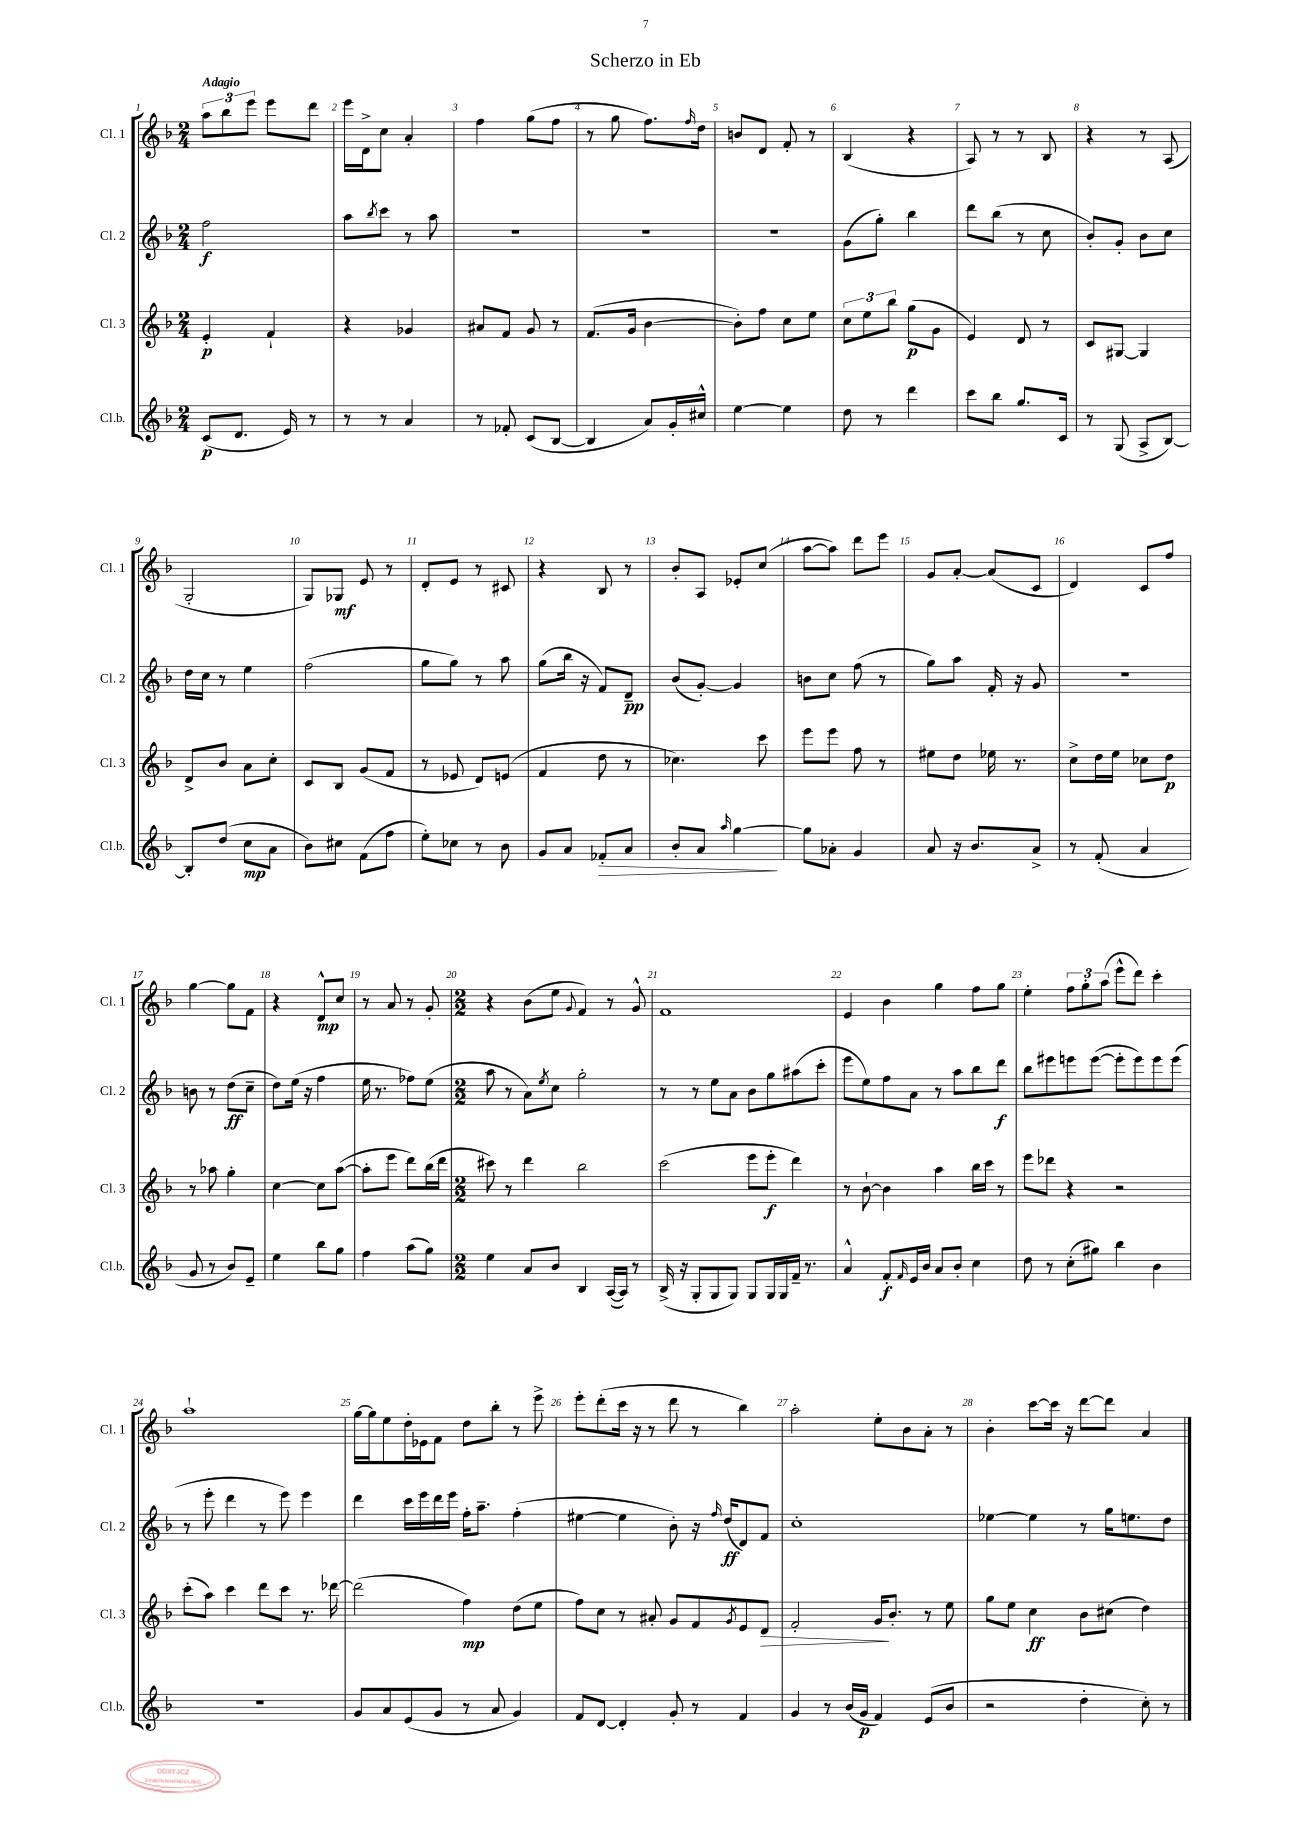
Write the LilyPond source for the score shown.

\header { title = "Scherzo in Eb" }
<<
\new StaffGroup <<
\new Staff = "s0" \with { instrumentName = "Cl. 1" shortInstrumentName = "Cl. 1" } {
    \clef treble \key f \major \numericTimeSignature \time 2/4 \tempo "Adagio"
    \tuplet 3/2 { a''8 bes''8 e'''8 } e'''8 d'''8 |
    e'''16 d'16-> c''8 a'4-. |
    f''4 g''8( f''8 |
    r8 g''8 f''8.) \grace { f''16 } d''16 |
    b'8 d'8 f'8-. r8 |
    bes4( r4 |
    a8) r8 r8 bes8 |
    r4 r8 a8( |
    g2-. |
    g8) ges8\mf e'8 r8 |
    d'8-. e'8 r8 cis'8 |
    r4 bes8 r8 |
    bes'8-. a8 ees'8-. c''8( |
    a''8~ a''8) d'''8 e'''8 |
    g'8 a'8~-. a'8( c'8 |
    d'4) c'8 f''8 |
    g''4~ g''8 f'8 |
    r4 d'8-^\mp c''8 |
    r8 a'8 r8 g'8-. |
    \numericTimeSignature \time 2/2 r4 bes'8( e''8 \appoggiatura { g'8 } f'4) r8 g'8-^ |
    f'1 |
    e'4 bes'4 g''4 f''8 g''8 |
    e''4-. \tuplet 3/2 { f''8 g''8-. a''8( } e'''8-^ d'''8) c'''4-. |
    a''1-! |
    g''16~ g''16 e''8 d''16-. ees'16 f'8 d''8 bes''8-. r8 e'''8-> |
    e'''8-. d'''8-.( c'''16 r16 r8 d'''8 r8 bes''4) |
    a''2-. e''8-. bes'8 a'8-. r8 |
    bes'4-. c'''8~ c'''16 r16 d'''8~ d'''8 a'4 \bar "|." |
}
\new Staff = "s1" \with { instrumentName = "Cl. 2" shortInstrumentName = "Cl. 2" } {
    \clef treble \key f \major \numericTimeSignature \time 2/4
    f''2\f |
    a''8 \acciaccatura { bes''8 } c'''8 r8 a''8 |
    R2 |
    R2 |
    R2 |
    g'8( g''8-.) bes''4 |
    d'''8 bes''8( r8 c''8 |
    bes'8-.) g'8-. bes'8 c''8 |
    d''16 c''16 r8 e''4 |
    f''2( |
    g''8 g''8) r8 a''8 |
    g''8( bes''16 r16 f'8) d'8--\pp |
    bes'8( g'8~-.) g'4 |
    b'8 c''8 f''8( r8 |
    g''8) a''8 f'16-. r16 g'8 |
    r2 |
    b'8 r8 d''8\ff( c''8-- |
    d''8) e''16( r16 f''4 |
    e''16 r8. fes''8) e''8( |
    \numericTimeSignature \time 2/2 a''8 r8 a'8) \acciaccatura { e''8 } c''8 g''2-. |
    r8 r8 e''8 a'8 bes'8 g''8 ais''8( c'''8-. |
    e'''8 e''8) f''8 a'8 r8 a''8 bes''8 d'''8\f |
    bes''8 eis'''8 e'''8 e'''8~( e'''8-. e'''8) e'''8 e'''8( |
    r8 e'''8-. d'''4 r8 e'''8) e'''4 |
    d'''4 c'''16 e'''16 d'''16 e'''16 f''16-. a''8.-- f''4-.( |
    eis''4~ eis''4 bes'8-.) r16 \grace { f''16 } d''16\ff( d'8) f'8 |
    c''1-. |
    ees''4~ ees''4 r8 g''16 e''8. d''8 \bar "|." |
}
\new Staff = "s2" \with { instrumentName = "Cl. 3" shortInstrumentName = "Cl. 3" } {
    \clef treble \key f \major \numericTimeSignature \time 2/4
    e'4-.\p f'4-! |
    r4 ges'4 |
    ais'8 f'8 g'8 r8 |
    f'8.( g'16 bes'4~ |
    bes'8-.) f''8 c''8 e''8 |
    \tuplet 3/2 { c''8 e''8 bes''8 } g''8\p( g'8 |
    e'4) d'8 r8 |
    c'8 gis8~ gis4 |
    d'8-> bes'8 a'8 c''8-. |
    c'8 bes8 g'8( f'8 |
    r8 ees'8 d'8) e'8( |
    f'4 d''8 r8 |
    ces''4.) c'''8 |
    e'''8 e'''8 f''8 r8 |
    eis''8 d''8 ees''16 r8. |
    c''8-> d''16 e''16 ces''8 d''8\p |
    r8 aes''8 g''4-. |
    c''4~ c''8 a''8~( |
    a''8-. e'''8 d'''8) bes''16( d'''16 |
    \numericTimeSignature \time 2/2 cis'''8) r8 d'''4 bes''2 |
    c'''2( e'''8 e'''8-.\f d'''4) |
    r8 bes'8~-! bes'4 a''4 bes''16 c'''16 r8 |
    e'''8 des'''8 r4 r2 |
    c'''8-.( a''8) c'''4 d'''8 c'''8 r8. des'''16~ |
    des'''2( f''4\mp) d''8( e''8 |
    f''8) c''8 r8 ais'8-. g'8 f'8 \acciaccatura { g'8 } e'8 d'8\> |
    f'2-. g'16\! bes'8.-. r8 e''8 |
    g''8 e''8 c''4\ff bes'8 cis''8( d''4) \bar "|." |
}
\new Staff = "s3" \with { instrumentName = "Cl.b." shortInstrumentName = "Cl.b." } {
    \clef treble \key f \major \numericTimeSignature \time 2/4
    c'8\p( d'8. e'16) r8 |
    r8 r8 a'4 |
    r8 fes'8-. c'8( bes8~ |
    bes4 a'8) g'16-. cis''16-^ |
    e''4~ e''4 |
    d''8 r8 d'''4 |
    c'''8 bes''8 g''8. c'16 |
    r8 g8( a8-> bes8~) |
    bes8-. d''8( c''8\mp a'8 |
    bes'8) cis''8 f'8( f''8 |
    e''8-.) ces''8 r8 bes'8 |
    g'8 a'8 fes'8-.\> a'8 |
    bes'8-. a'8 \grace { a''16 } g''4~\! |
    g''8 aes'8-. g'4 |
    a'8 r16 bes'8. a'8-> |
    r8 f'8-.( a'4 |
    g'8 r8 bes'8) e'8-- |
    e''4 bes''8 g''8 |
    f''4 a''8( g''8) |
    \numericTimeSignature \time 2/2 e''4 a'8 bes'8 bes4 a16~( a16) r8 |
    bes16->( r16 g8-. g8 g8) g8 g16 g16 f'16-- r8. |
    a'4-^ f'8-.\f \grace { f'16 } e'16 bes'16 a'8 bes'8-. c''4 |
    d''8 r8 c''8-.( gis''8) bes''4 bes'4 |
    R1 |
    g'8 a'8 e'8( g'8 r8 a'8 g'4) |
    f'8 d'8~ d'4-. g'8-. r8 f'4 |
    g'4 r8 bes'16( g'16\p f'4) e'8( bes'8 |
    r2 d''4-. c''8-.) r8 \bar "|." |
}
>>
>>
\layout { \context { \Score \override BarNumber.break-visibility = ##(#f #t #t) barNumberVisibility = #all-bar-numbers-visible } }
